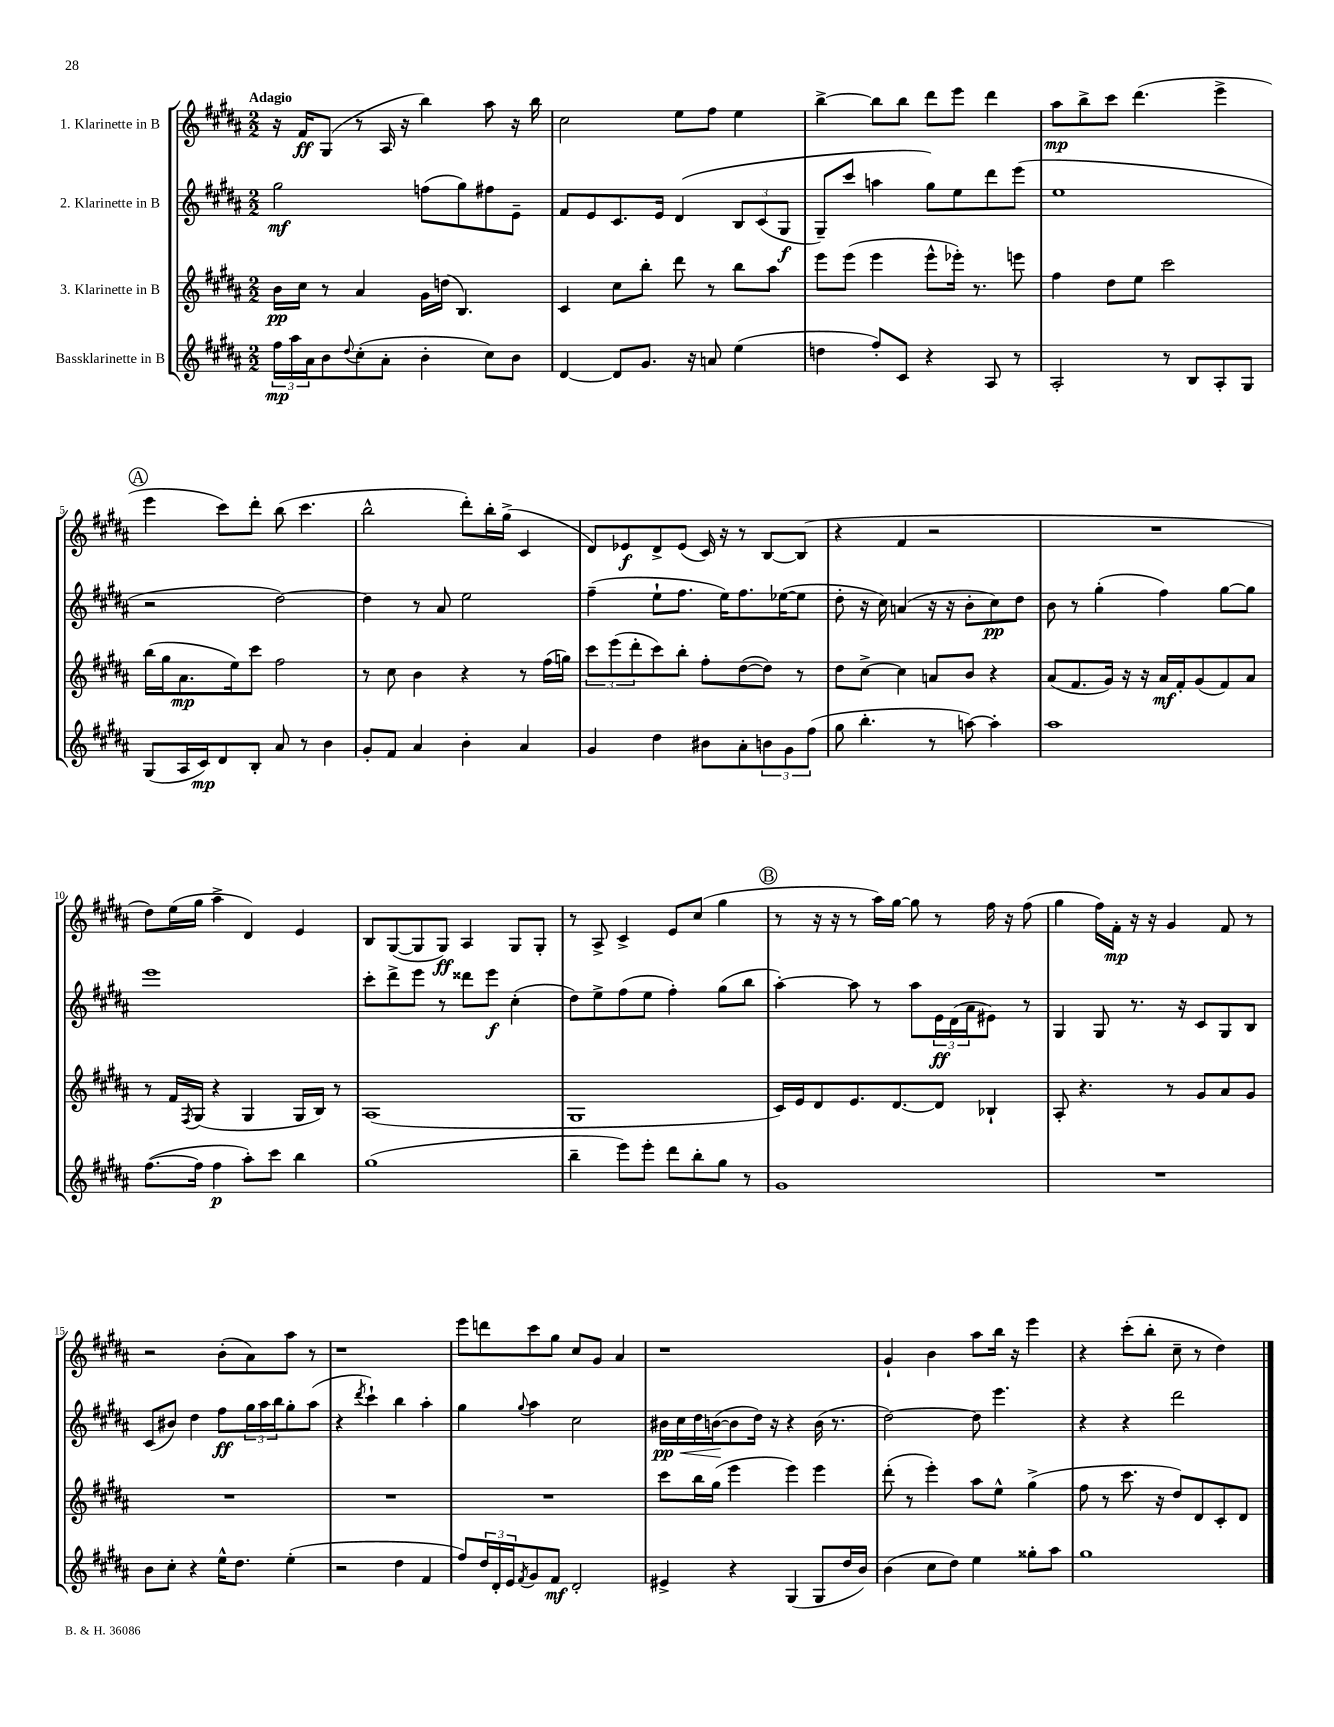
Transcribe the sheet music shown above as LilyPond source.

<<
\new StaffGroup <<
\new Staff = "s0" \with { instrumentName = "1. Klarinette in B" } {
    \clef treble \key b \major \numericTimeSignature \time 2/2 \tempo "Adagio"
    r16 fis'16\ff gis8( r8 ais16 r16 b''4) ais''8 r16 b''16 |
    cis''2 e''8 fis''8 e''4 |
    b''4~-> b''8 b''8 dis'''8 e'''8 dis'''4 |
    ais''8\mp b''8-> cis'''8 dis'''4.( e'''4-> |
    \mark \markup { \circle "A" } e'''4 cis'''8) dis'''8-. b''8( cis'''4. |
    b''2-^ dis'''8-.) b''16-. gis''16->( cis'4 |
    dis'8) ees'8\f dis'8-> ees'8( cis'16) r16 r8 b8~ b8( |
    r4 fis'4 r2 |
    R1 |
    dis''8) e''16( gis''16 ais''4-> dis'4) e'4 |
    b8 gis8~( gis8 gis8\ff) ais4 gis8 gis8-. |
    r8 ais8-> cis'4-> e'8 cis''8( gis''4 |
    \mark \markup { \circle "B" } r8 r16 r16 r8 ais''16) gis''16~ gis''8 r8 fis''16 r16 fis''8( |
    gis''4 fis''16) fis'16-.\mp r16 r16 gis'4 fis'8 r8 |
    r2 b'8-.( ais'8) ais''8 r8 |
    r1 |
    e'''8 d'''8 cis'''8 gis''8 cis''8 gis'8 ais'4 |
    r1 |
    gis'4-! b'4 ais''8 b''16 r16 e'''4 |
    r4 cis'''8-.( b''8-. cis''8-- r8 dis''4) \bar "|." |
}
\new Staff = "s1" \with { instrumentName = "2. Klarinette in B" } {
    \clef treble \key b \major \numericTimeSignature \time 2/2
    gis''2\mf f''8( gis''8) fis''8 e'8-- |
    fis'8 e'8 cis'8. e'16 dis'4\( \tuplet 3/2 { b8 cis'8( gis8\f } |
    gis8--) cis'''8 a''4 gis''8\) e''8 dis'''8 e'''8( |
    e''1 |
    \mark \markup { \circle "A" } r2 dis''2~) |
    dis''4 r8 ais'8 e''2 |
    fis''4--( e''8-! fis''8. e''16) fis''8. ees''16~( ees''8 |
    dis''8-. r16 cis''16) a'4( r16 r16 b'8-. cis''8\pp) dis''8 |
    b'8 r8 gis''4-.( fis''4) gis''8~ gis''8 |
    e'''1 |
    cis'''8-. dis'''8-> e'''8 r8 disis'''8 e'''8\f cis''4-.( |
    dis''8) e''8-> fis''8( e''8 fis''4-.) gis''8( b''8 |
    \mark \markup { \circle "B" } ais''4~-.) ais''8 r8 ais''8 \tuplet 3/2 { e'16\ff dis'16( ais'16 } eis'8) r8 |
    gis4 gis8 r8. r16 cis'8 gis8 b8 |
    cis'8( bis'8) dis''4 fis''8\ff \tuplet 3/2 { gis''16 ais''16 b''16 } gis''8-. ais''8( |
    r4 \acciaccatura { dis'''8 } cis'''4-!) b''4 ais''4-. |
    gis''4 \appoggiatura { gis''8 } ais''4 cis''2 |
    bis'16\pp\< cis''16 dis''16 b'16~\!( b'8 dis''16) r16 r4 b'16( r8. |
    dis''2~) dis''8 e'''4. |
    r4 r4 dis'''2 \bar "|." |
}
\new Staff = "s2" \with { instrumentName = "3. Klarinette in B" } {
    \clef treble \key b \major \numericTimeSignature \time 2/2
    b'16\pp cis''16 r8 ais'4 gis'16 d''16( b4.) |
    cis'4 cis''8 b''8-. dis'''8 r8 b''8 ais''8 |
    e'''8 e'''8( e'''4 e'''8-^ ees'''16-.) r8. e'''8 |
    fis''4 dis''8 e''8 cis'''2 |
    \mark \markup { \circle "A" } b''16( gis''16 ais'8.\mp e''16) cis'''8 fis''2 |
    r8 cis''8 b'4 r4 r8 fis''16( g''16) |
    \tuplet 3/2 { cis'''8 e'''8( dis'''8-. } cis'''8) b''8-. fis''8-. dis''8~( dis''8) r8 |
    dis''8 cis''8~-> cis''4 a'8 b'8 r4 |
    ais'8( fis'8. gis'16) r16 r16 ais'16\mf fis'16-. gis'8( fis'8) ais'8 |
    r8 fis'16 \acciaccatura { fis8 } gis16( r4 gis4 gis16 b16) r8 |
    ais1( |
    gis1 |
    \mark \markup { \circle "B" } cis'16) e'16 dis'8 e'8. dis'8.~ dis'8 bes4-! |
    ais8-. r4. r8 gis'8 ais'8 gis'8 |
    R1 |
    R1 |
    R1 |
    cis'''8 b''16 gis''16( e'''4 e'''4) e'''4 |
    dis'''8-.( r8 e'''4-.) ais''8 e''8-^ gis''4->( |
    fis''8 r8 cis'''8. r16 dis''8) dis'8 cis'8-. dis'8 \bar "|." |
}
\new Staff = "s3" \with { instrumentName = "Bassklarinette in B" } {
    \clef treble \key b \major \numericTimeSignature \time 2/2
    \tuplet 3/2 { fis''16\mp ais''16 ais'16 } b'8 \appoggiatura { dis''8 } cis''8-.( ais'8-. b'4-. cis''8) b'8 |
    dis'4~ dis'8 gis'8. r16 a'8 e''4( |
    d''4 fis''8-.) cis'8 r4 ais8 r8 |
    ais2-. r8 b8 ais8-. gis8 |
    \mark \markup { \circle "A" } gis8( ais16 cis'16\mp) dis'8 b8-. ais'8 r8 b'4 |
    gis'8-. fis'8 ais'4 b'4-. ais'4 |
    gis'4 dis''4 bis'8 ais'8-. \tuplet 3/2 { b'8 gis'8 fis''8( } |
    gis''8 b''4.-. r8 a''8~) a''4-. |
    ais''1 |
    fis''8.~( fis''16 fis''4\p ais''8-.) cis'''8 b''4 |
    gis''1( |
    b''4-- e'''8) e'''8-. dis'''8 b''8-. gis''8 r8 |
    \mark \markup { \circle "B" } gis'1 |
    R1 |
    b'8 cis''8-. r4 e''16-^ dis''8. e''4-.( |
    r2 dis''4 fis'4 |
    fis''8) \tuplet 3/2 { dis''16 dis'16-. e'16 } \acciaccatura { fis'8 } gis'8 fis'8\mf dis'2-. |
    eis'4-> r4 gis4( gis8 dis''16 b'16) |
    b'4( cis''8 dis''8) e''4 gisis''8-. ais''8 |
    gis''1 \bar "|." |
}
>>
>>
